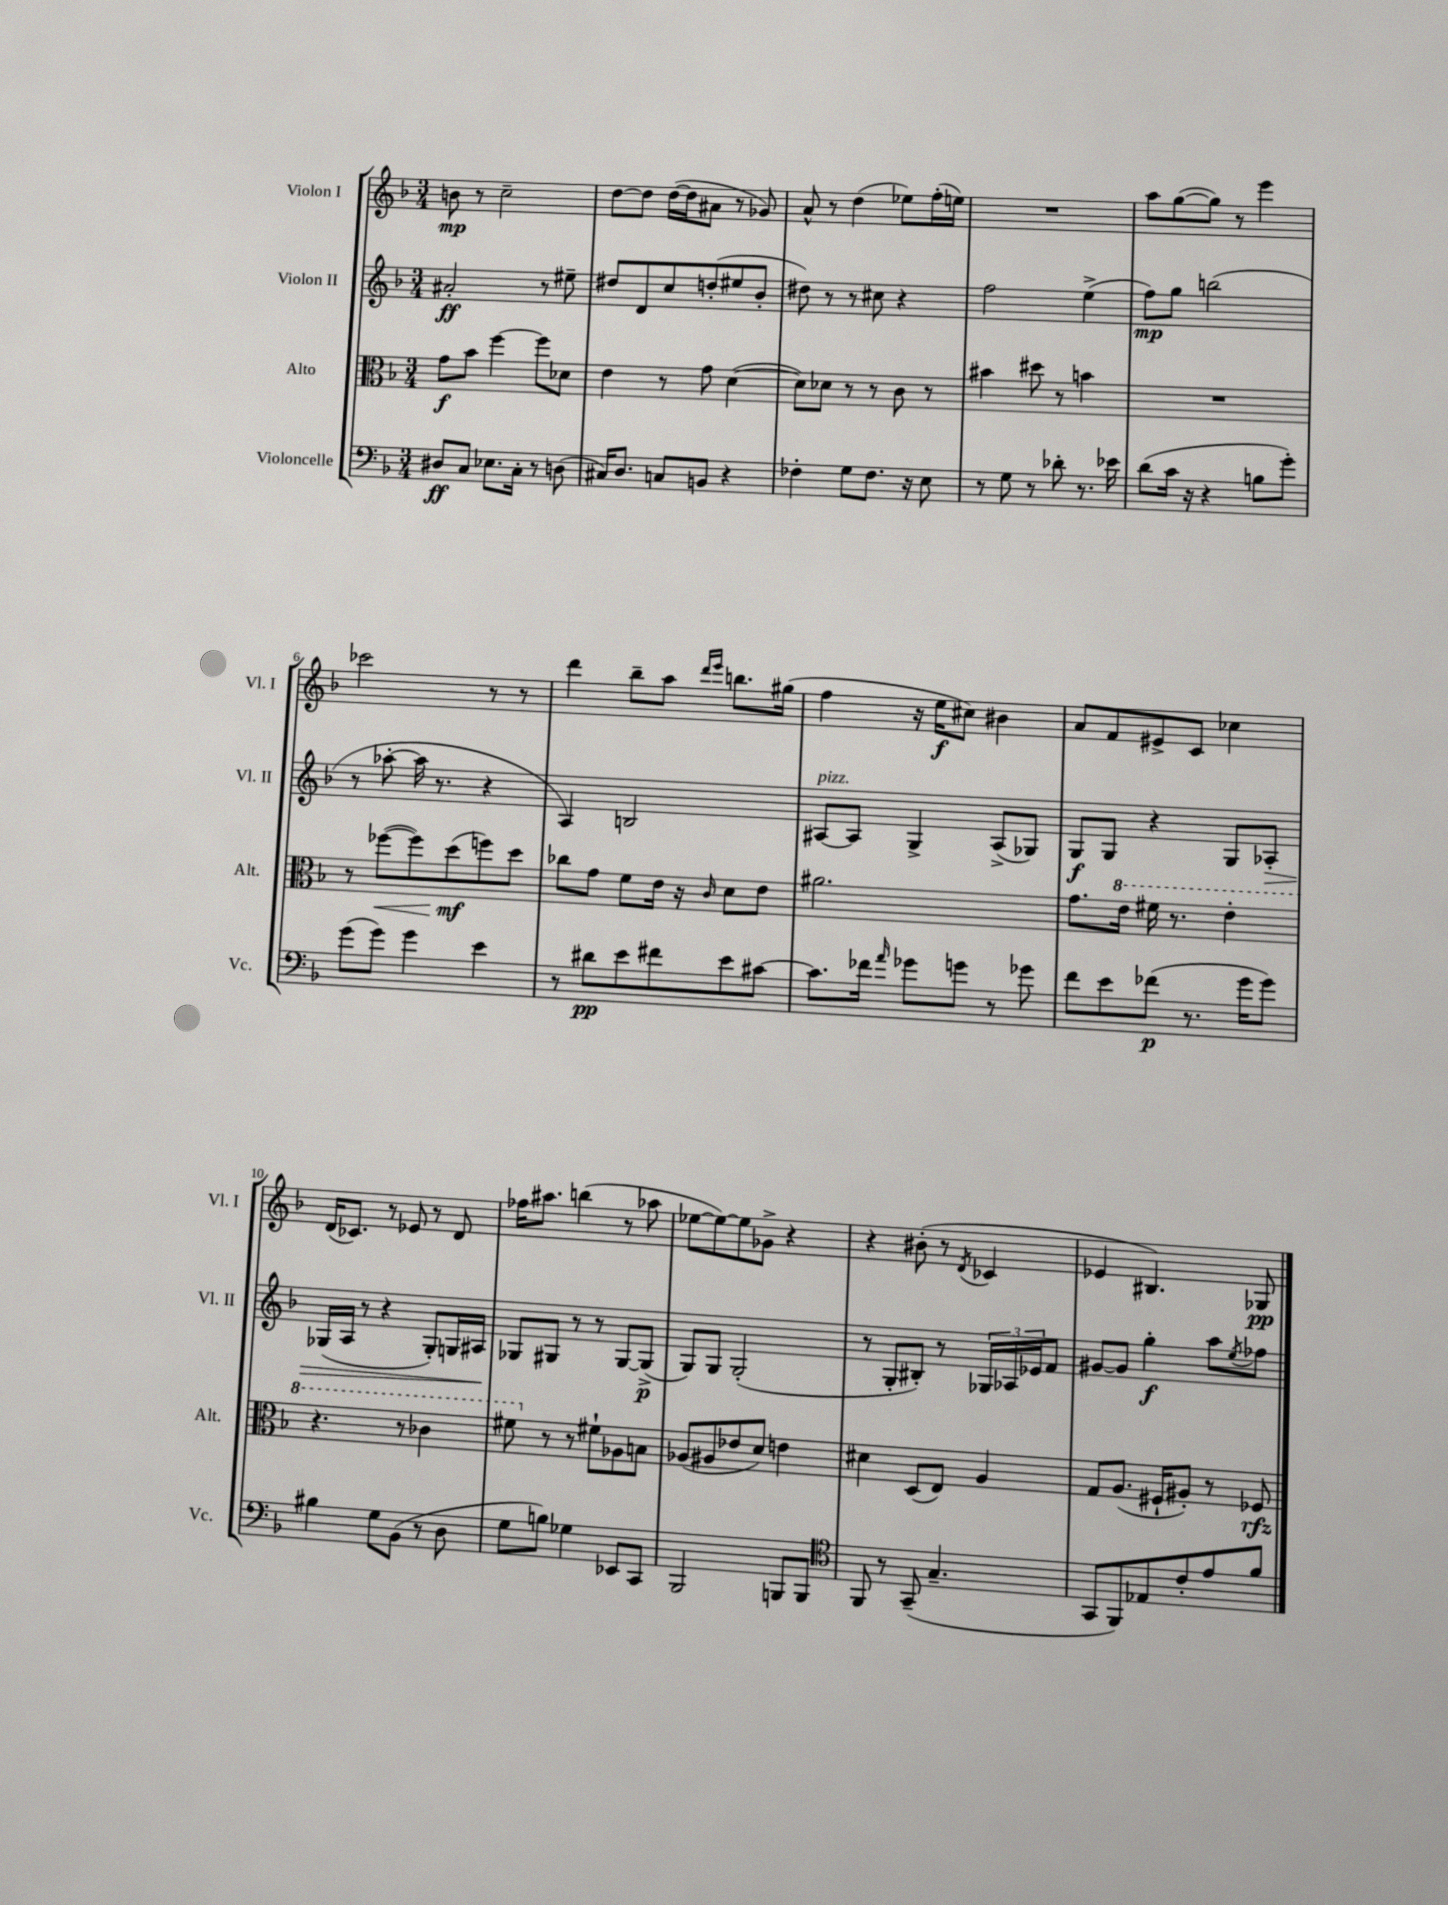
<<
\new StaffGroup <<
\new Staff = "s0" \with { instrumentName = "Violon I" shortInstrumentName = "Vl. I" } {
    \clef treble \key f \major \numericTimeSignature \time 3/4
    b'8\mp r8 c''2-- |
    d''8~ d''8 d''16~( d''16 ais'8 r8 ges'8) |
    a'8-^ r8 d''4( ees''8) f''16-.( e''16) |
    R2. |
    a''8 g''8~( g''8) r8 e'''4 |
    ces'''2 r8 r8 |
    d'''4 bes''8-- a''8 \grace { d'''16 e'''16 } b''8. gis''16( |
    f''4 r16 e''16\f cis''8) bis'4 |
    a'8 f'8 eis'8-> c'8 ces''4 |
    d'16( ces'8.) r8 ees'8 r8 d'8 |
    fes''16 ais''8. b''4( r8 aes''8 |
    ees''8~ ees''8~) ees''8 ges'8-> r4 |
    r4 bis'8-.( r8 \acciaccatura { d'8 } ces'4 |
    ees'4 bis4.) ges8\pp \bar "|." |
}
\new Staff = "s1" \with { instrumentName = "Violon II" shortInstrumentName = "Vl. II" } {
    \clef treble \key f \major \numericTimeSignature \time 3/4
    ais'2-.\ff r8 eis''8-- |
    dis''8 d'8 c''8 d''8-.( eis''8 bes'8-. |
    dis''8) r8 r8 cis''8 r4 |
    f''2 e''4->( |
    f''8\mp) g''8 b''2( |
    r8 aes''8~-. aes''16 r8. r4 |
    a4) b2 |
    ais8~^\markup { \italic "pizz." } ais8 g4-> ais8->( ges8) |
    g8\f g8 r4 g8 aes8-.\> |
    ges16( a16 r8 r4 ges8-.) g16 ais16\! |
    ges8 gis8 r8 r8 gis8~ gis8->\p( |
    g8) g8 g2-.( |
    r8 g8-. bis8-.) r8 \tuplet 3/2 { ges16 aes16 ees'16 } f'8 |
    gis'8~ gis'8 g''4-.\f a''8 \acciaccatura { e''8 } fes''8 \bar "|." |
}
\new Staff = "s2" \with { instrumentName = "Alto" shortInstrumentName = "Alt." } {
    \clef alto \key f \major \numericTimeSignature \time 3/4
    g'8\f bes'8 f''4~ f''8 des'8 |
    e'4 r8 g'8 d'4~( |
    d'8) des'8 r8 r8 c'8 r8 |
    bis'4 dis''8 r8 b'4 |
    R2. |
    r8 fes''8~\<( fes''8) d''8\mf\!( f''8) d''8 |
    ces''8 g'8 f'8 e'16 r16 \grace { c'16 } d'8 e'8 |
    ais'2. |
    g'8. \ottava #1 e''16 fis''16 r8. e''4-. |
    r4. r8 ces''4 |
    fis''8 \ottava #0 r8 r8 fis'8-! aes8 b8 |
    aes8( ais8 ees'8 d'8) e'4 |
    dis'4 d8( e8) a4 |
    g8 a8.( fis16-! ais8-.) r8 fes8\rfz \bar "|." |
}
\new Staff = "s3" \with { instrumentName = "Violoncelle" shortInstrumentName = "Vc." } {
    \clef bass \key f \major \numericTimeSignature \time 3/4
    dis8\ff c8 ees8. c16-. r8 d8( |
    cis16) d8. c8 b,8 r4 |
    fes4-. g8 fes8. r16 e8 |
    r8 g8 r8 des'8-. r8. ees'16 |
    d'8( c'16 r16 r4 b8 g'8-.) |
    g'8( g'8) g'4 e'4 |
    r8 dis'8\pp e'8 fis'8 e'8 cis'8~ |
    cis'8. fes'16 \grace { a'16 } ges'8 g'8 r8 ges'8 |
    f'8 e'8 fes'8\p( r8. g'16 g'8) |
    bis4 g8 bes,8( r8 d8 |
    g8 b8) ges4 ees,8 c,8 |
    bes,,2 b,,8 b,,8 |
    \clef tenor f,8 r8 g,8--( g4.-- |
    g,8 f,8) ees8 c'8-. e'8 f'8 \bar "|." |
}
>>
>>
